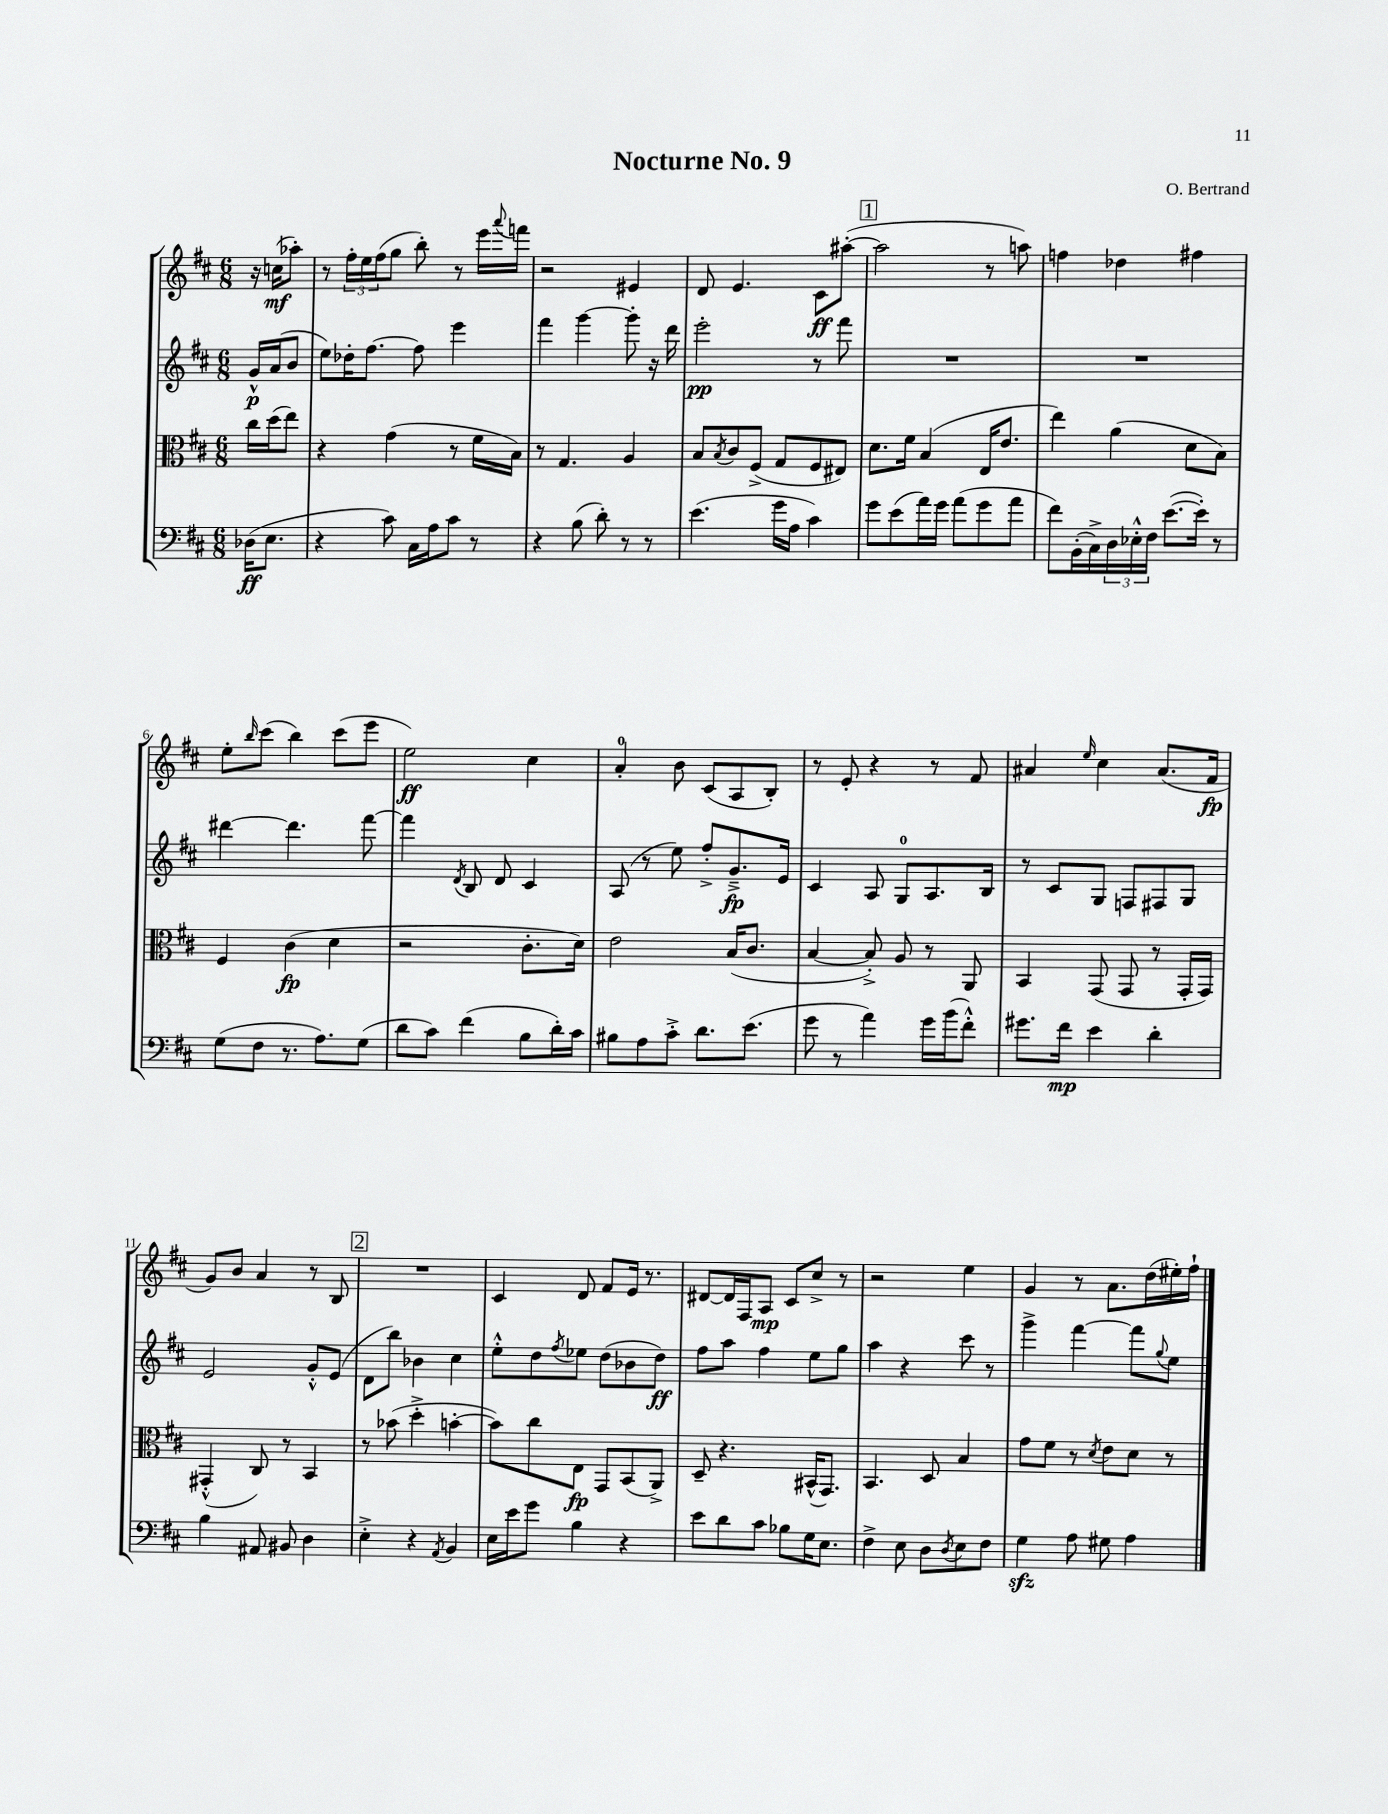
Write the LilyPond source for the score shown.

\header { title = "Nocturne No. 9" composer = "O. Bertrand" }
<<
\new StaffGroup <<
\new Staff = "s0" {
    \clef treble \key d \major \numericTimeSignature \time 6/8 \partial 4
    r16 c''16\mf( aes''8-.) |
    r8 \tuplet 3/2 { fis''16-. e''16 fis''16( } g''8 b''8-.) r8 e'''16 \appoggiatura { a'''8 } f'''16 |
    r2 eis'4 |
    d'8 e'4. cis'8\ff ais''8~-.( |
    \mark \markup { \box "1" } ais''2 r8 a''8) |
    f''4 des''4 fis''4 |
    e''8-. \grace { b''16 } cis'''8( b''4) cis'''8( e'''8 |
    e''2\ff) cis''4 |
    a'4-0-. b'8 cis'8( a8 b8-.) |
    r8 e'8-. r4 r8 fis'8 |
    ais'4 \grace { e''16 } cis''4 ais'8.( fis'16\fp |
    g'8) b'8 a'4 r8 b8 |
    \mark \markup { \box "2" } R2. |
    cis'4 d'8 fis'8 e'16 r8. |
    dis'8~ dis'16 fis16 a8\mp cis'8 cis''8-> r8 |
    r2 e''4 |
    g'4 r8 a'8. d''16( eis''16-.) fis''16-! \bar "|." |
}
\new Staff = "s1" {
    \clef treble \key d \major \numericTimeSignature \time 6/8 \partial 4
    g'16-^\p a'16( b'8 |
    e''8) des''16-. fis''8.~ fis''8 e'''4 |
    fis'''4 g'''4~ g'''8-. r16 d'''16 |
    e'''2-.\pp r8 fis'''8 |
    \mark \markup { \box "1" } R2. |
    R2. |
    dis'''4~ dis'''4. fis'''8~ |
    fis'''4 \acciaccatura { d'8 } b8 d'8 cis'4 |
    a8( r8 e''8) fis''8-.-> g'8.--->\fp e'16 |
    cis'4 a8 g8-0 a8. b16 |
    r8 cis'8 g8 f8 fis8 g8 |
    e'2 g'8-.-^ e'8( |
    \mark \markup { \box "2" } d'8 b''8) bes'4 cis''4 |
    e''8-.-^ d''8 \acciaccatura { fis''8 } ees''8 d''8( bes'8 d''8\ff) |
    fis''8 a''8 fis''4 e''8 g''8 |
    a''4 r4 cis'''8 r8 |
    g'''4-> fis'''4~ fis'''8 \appoggiatura { g''8 } e''8 \bar "|." |
}
\new Staff = "s2" {
    \clef alto \key d \major \numericTimeSignature \time 6/8 \partial 4
    cis''16 d''16( e''8) |
    r4 g'4( r8 fis'16 b16) |
    r8 g4. a4 |
    b8 \acciaccatura { b8 } cis'8 fis8->( g8 fis8 eis8) |
    \mark \markup { \box "1" } d'8. fis'16 b4( e16 e'8. |
    e''4) a'4( d'8 b8) |
    fis4 cis'4\fp( d'4 |
    r2 cis'8.-. d'16) |
    e'2 b16( cis'8. |
    b4~ b8-.->) a8 r8 a,8 |
    b,4 g,8( g,8 r8 g,16-. g,16) |
    gis,4-.-^( cis8) r8 b,4 |
    \mark \markup { \box "2" } r8 bes'8( d''4-.-> b'4~-. |
    b'8) cis''8 e8\fp g,8 b,8( a,8->) |
    d8-- r4. bis,16-^( g,8.) |
    b,4. d8 b4 |
    g'8 fis'8 r8 \acciaccatura { d'8 } e'8 d'8 r8 \bar "|." |
}
\new Staff = "s3" {
    \clef bass \key d \major \numericTimeSignature \time 6/8 \partial 4
    des16\ff( e8. |
    r4 cis'8) cis16 a16 cis'8 r8 |
    r4 b8( d'8-.) r8 r8 |
    e'4.( g'16 a16 cis'4) |
    \mark \markup { \box "1" } g'8 e'8( a'16) g'16 a'8( g'8 a'8 |
    fis'8) b,16-.( cis16->) \tuplet 3/2 { d16 ees16-.-^ fis16 } e'8.~( e'16-.) r8 |
    g8( fis8 r8. a8.) g8( |
    d'8 cis'8) fis'4( b8 d'16-.) cis'16 |
    bis8 a8 cis'8-.-> d'8. e'8.( |
    g'8 r8 a'4) g'16 b'16( fis'8-.-^) |
    gis'8. fis'16\mp e'4 d'4-. |
    b4 ais,8 bis,8 d4 |
    \mark \markup { \box "2" } e4-.-> r4 \acciaccatura { a,8 } b,4 |
    e16 e'16 g'8 b4 r4 |
    e'8 d'8 cis'8 bes8 g16 e8. |
    fis4-> e8 d8 \acciaccatura { d8 } e8 fis8 |
    g4\sfz a8 gis8 a4 \bar "|." |
}
>>
>>
